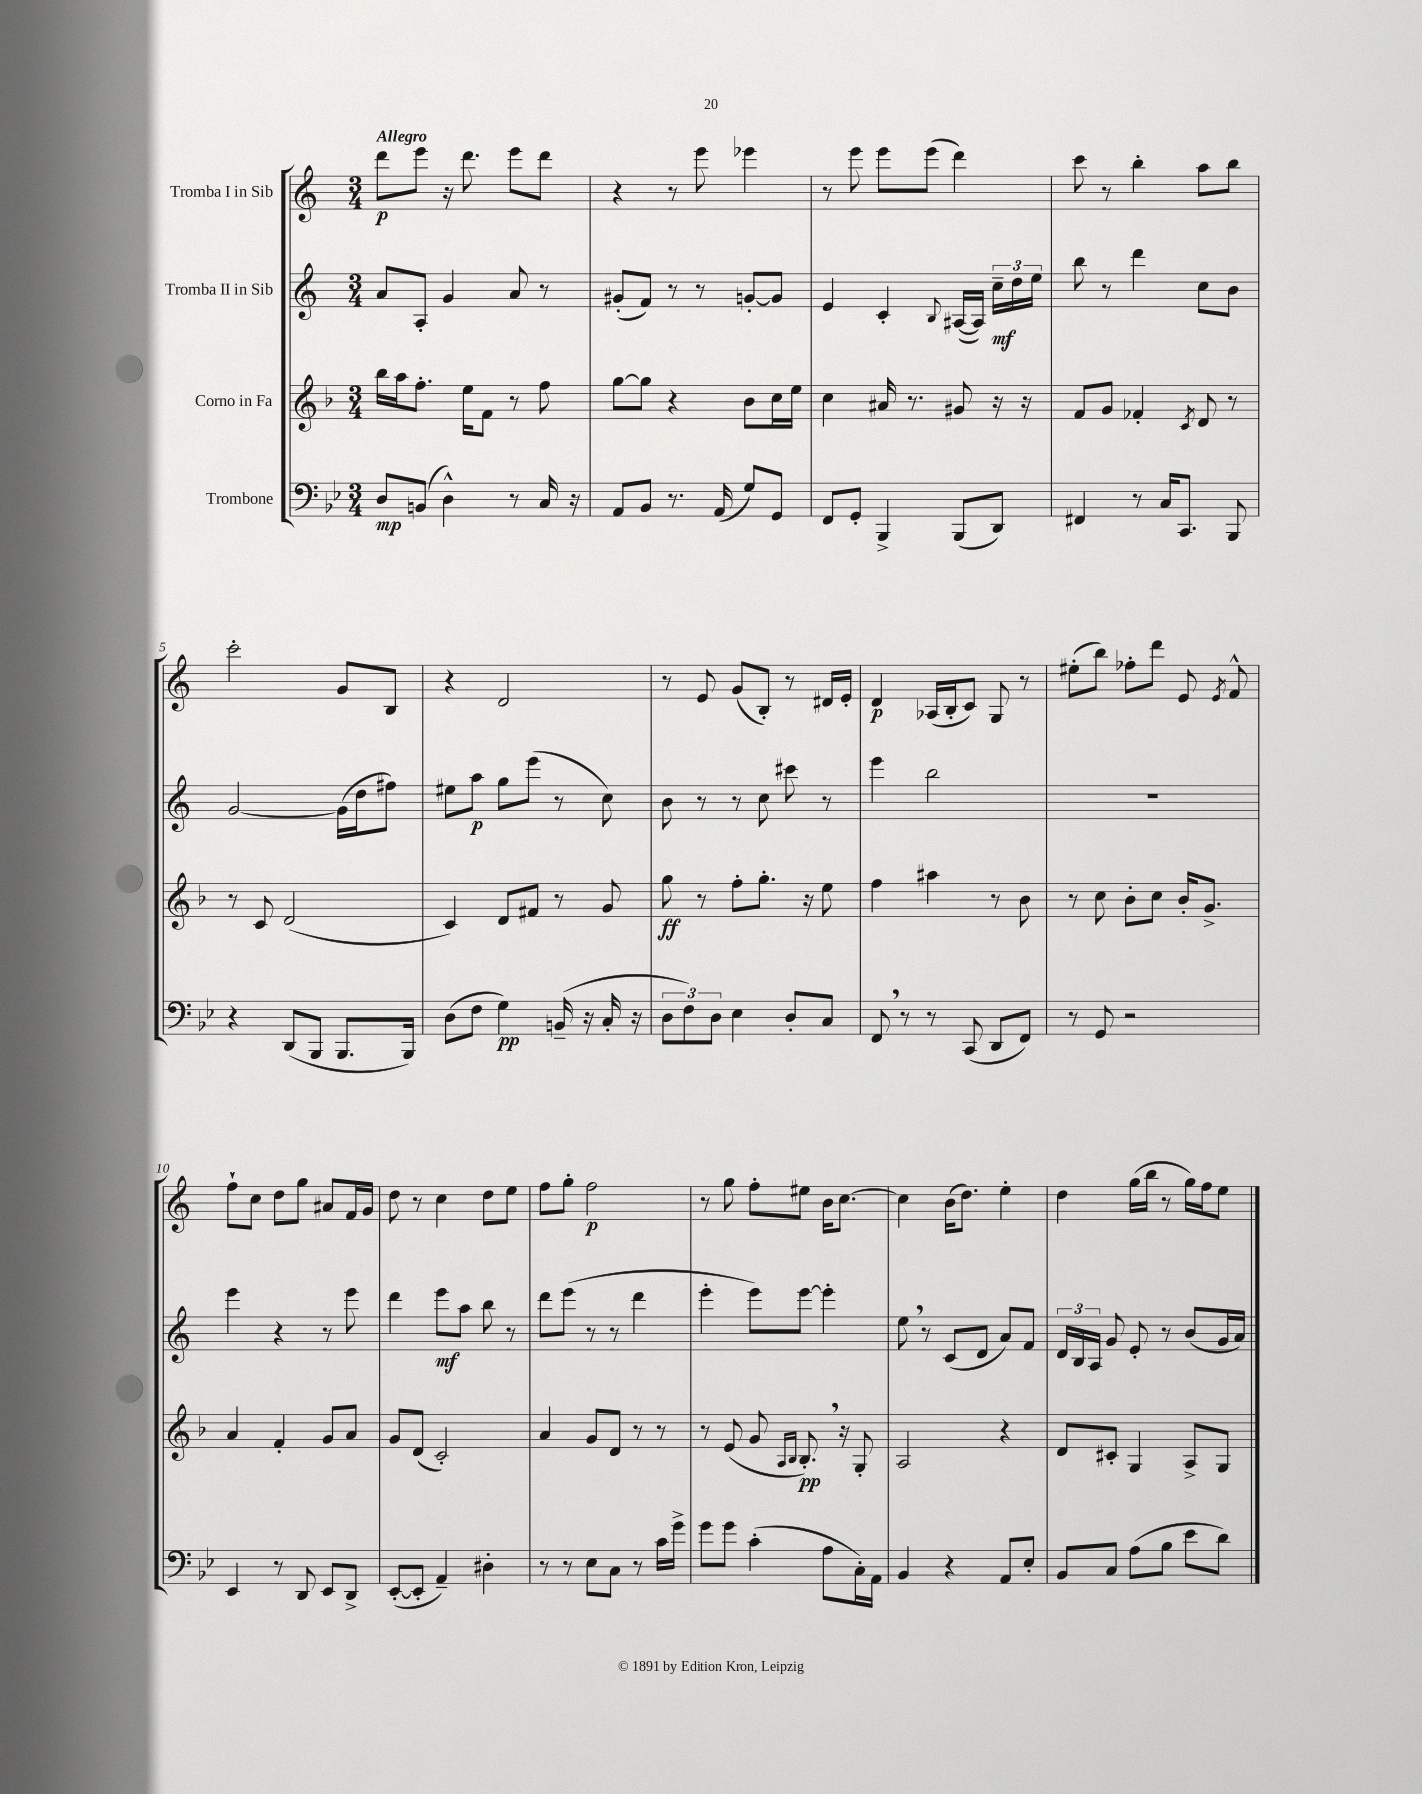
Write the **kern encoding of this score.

**kern	**kern	**kern	**kern
*staff4	*staff3	*staff2	*staff1
*clefF4	*clefG2	*clefG2	*clefG2
*k[b-e-]	*k[b-]	*k[]	*k[]
*M3/4	*M3/4	*M3/4	*M3/4
8D	16bb-	8a	8ddd
.	16aa	.	.
(8BB	8.ff'	8A'	8eee
4D^^)	.	4g	16r
.	16ee	.	8.ddd
.	8f	.	.
8r	8r	8a	8eee
16C	8ff	8r	8ddd
16r	.	.	.
=	=	=	=
8AA	[8gg	(8g#'	4r
8BB-	8gg]	8f)	.
8.r	4r	8r	8r
.	.	8r	8eee
(16AA	.	.	.
8G)	8b-	[8g'	4eee-
8GG	16cc	8g]	.
.	16ee	.	.
=	=	=	=
8FF	4cc	4e	8r
8GG'	.	.	8eee
4BBB-^	16a#	4c'	8eee
.	8.r	.	.
.	.	.	(8eee
.	.	8qqB	.
(8BBB-	8g#	([16A#	4ddd)
.	.	16A#])	.
8DD)	16r	24cc~	.
.	.	24dd	.
.	16r	.	.
.	.	24ee	.
=	=	=	=
4FF#	8f	8bb	8ccc
.	8g	8r	8r
8r	4f-'	4ddd	4bb'
16C	.	.	.
8.CC	.	.	.
.	8qc	.	.
.	8d	8cc	8aa
8BBB-	8r	8b	8bb
=	=	=	=
4r	8r	[2g	2ccc'
.	8c	.	.
(8DD	(2d	.	.
8BBB-	.	.	.
8.BBB-	.	(16g]	8g
.	.	16dd	.
.	.	8ff#)	8B
16BBB-)	.	.	.
=	=	=	=
(8D	4c)	8ee#	4r
8F	.	8aa	.
4G)	8d	8gg	2d
.	8f#	(8eee	.
(16BB~	8r	8r	.
16r	.	.	.
16C'	8g	8cc)	.
16r	.	.	.
=	=	=	=
12D	8gg	8b	8r
12F)	.	.	.
.	8r	8r	8e
12D	.	.	.
4E-	8ff'	8r	(8g
.	8.gg'	8cc	8B')
8D'	.	8ccc#	8r
.	16r	.	.
8C	8ee	8r	16d#
.	.	.	16e'
=	=	=	=
8FF	4ff	4eee	4d
8r	.	.	.
8r	4aa#	2bb	(16A-
.	.	.	16B'
(8CC	.	.	8c)
8DD	8r	.	8G
8FF)	8b-	.	8r
=	=	=	=
8r	8r	2.r	(8ee#'
8GG	8cc	.	8bb)
2r	8b-'	.	8ff-'
.	8cc	.	8ddd
.	16b-'	.	8e
.	8.g^	.	.
.	.	.	8qe
.	.	.	8f^^
=	=	=	=
4EE-	4a	4eee	8ff`
.	.	.	8cc
8r	4f'	4r	8dd
8DD	.	.	8gg
8EE-	8g	8r	8a#
8DD^	8a	8eee	16f
.	.	.	16g
=	=	=	=
([8EE-'	8g	4ddd	8dd
8EE-']	(8d	.	8r
4AA~)	2c')	8eee	4cc
.	.	8aa	.
4D#'	.	8bb	8dd
.	.	8r	8ee
=	=	=	=
8r	4a	8ddd	8ff
8r	.	(8eee	8gg'
8E-	8g	8r	2ff
8C	8d	8r	.
8r	8r	4ddd	.
16c	8r	.	.
16g^	.	.	.
=	=	=	=
8g	8r	4eee'	8r
8g	(8e	.	8gg
(4c'	8g	8eee)	8ff'
.	16qqA	.	.
.	16qqB-	.	.
.	8.B-')	[8eee	8ee#
8A	.	4eee']	16b
.	16r	.	[8.cc
16C')	8G'	.	.
16AA	.	.	.
=	=	=	=
4BB-	2A	8ee	4cc]
.	.	8r	.
4r	.	(8c	(16b
.	.	.	8.dd)
.	.	8d	.
8AA	4r	8a)	4ee'
8E-'	.	8f	.
=	=	=	=
8BB-	8d	24d	4dd
.	.	24B	.
.	.	24A	.
8C	8c#'	8g	.
(8A	4G	8e'	(16gg
.	.	.	16bb
8B-	.	8r	8r
8e-	8A^	(8b	16gg)
.	.	.	16ff
8d)	8G	16g	8ee
.	.	16a)	.
==	==	==	==
*-	*-	*-	*-
